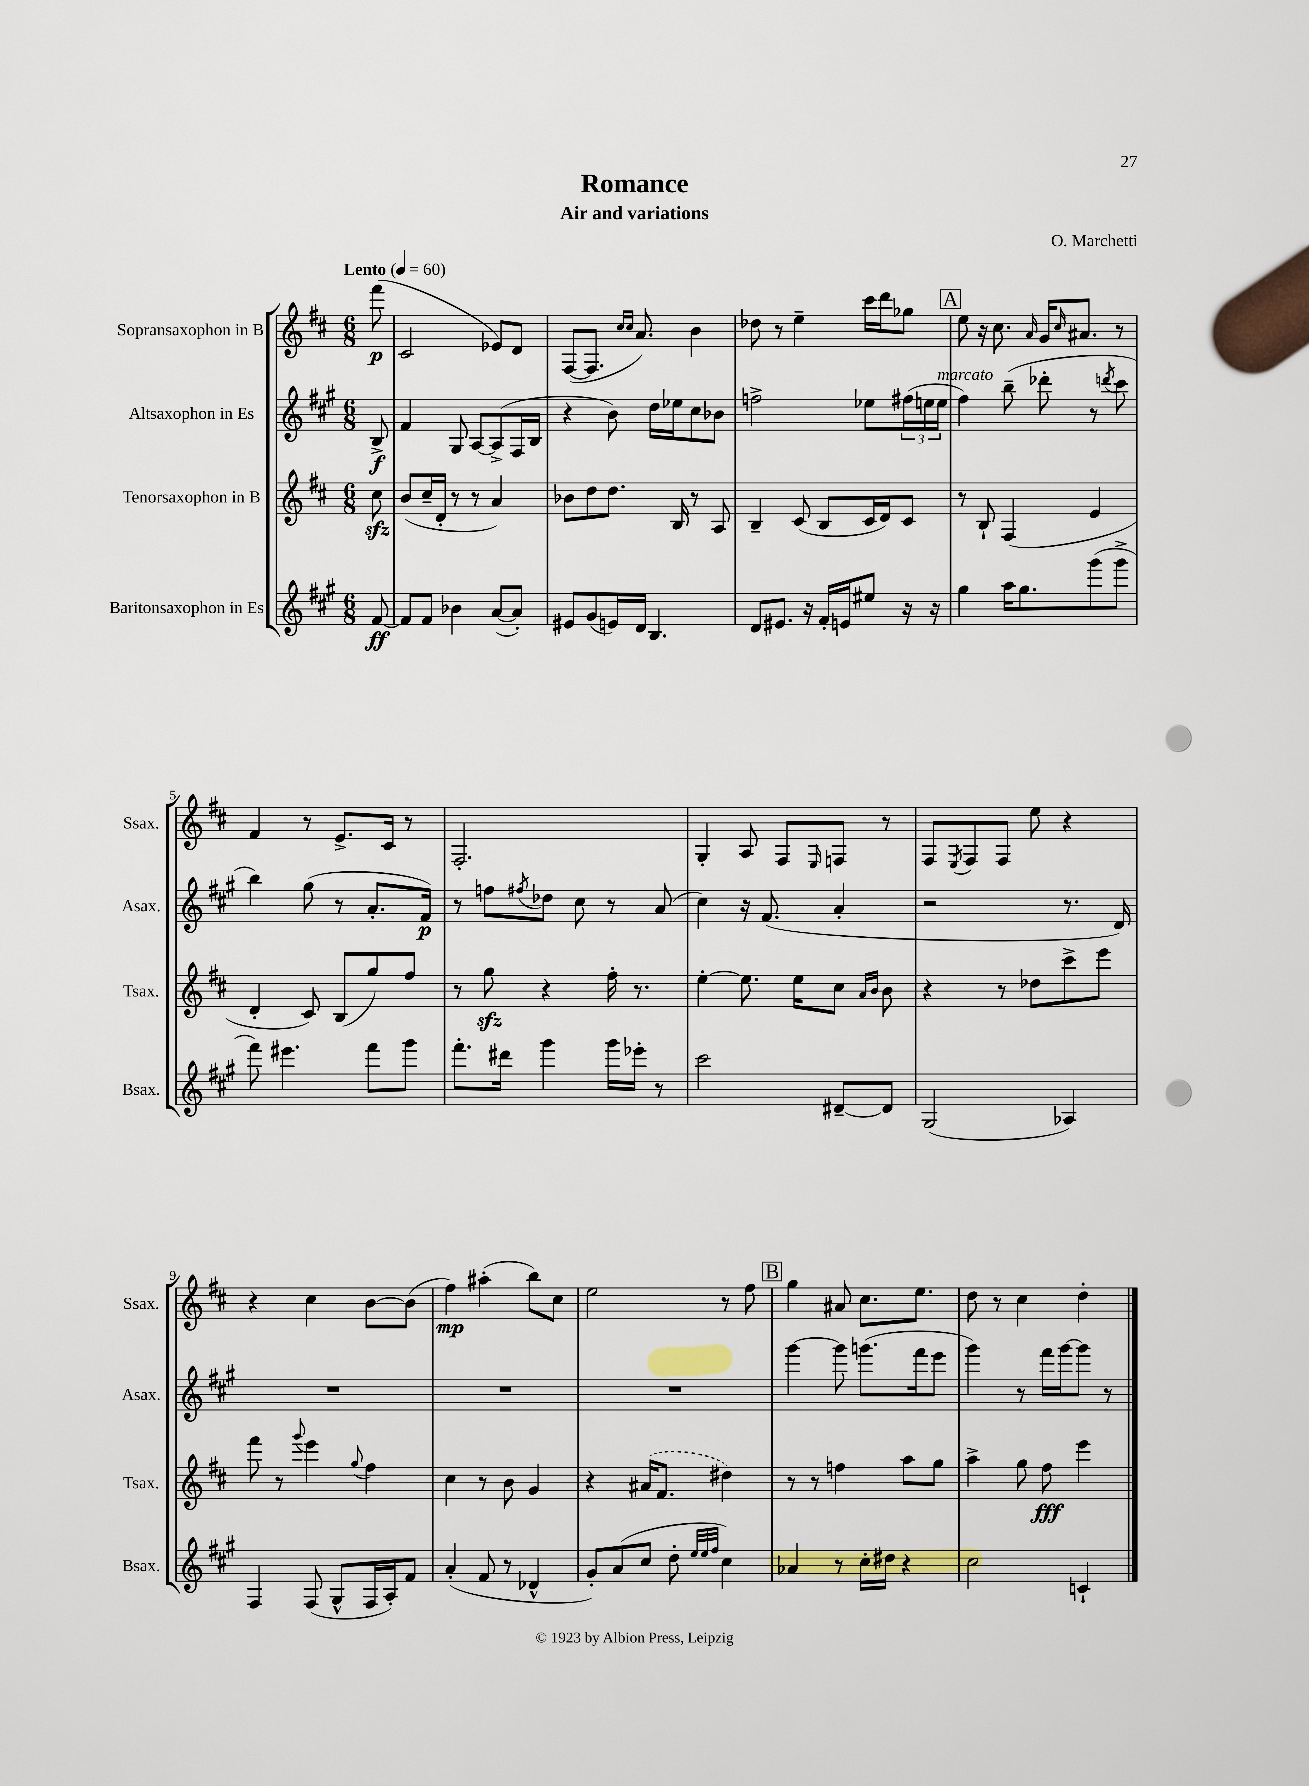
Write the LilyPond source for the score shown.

\header { title = "Romance" composer = "O. Marchetti" subtitle = "Air and variations" }
<<
\new StaffGroup <<
\new Staff = "s0" \with { instrumentName = "Sopransaxophon in B" shortInstrumentName = "Ssax." } {
    \clef treble \key d \major \numericTimeSignature \time 6/8 \partial 8 \tempo "Lento" 4 = 60
    fis'''8\p( |
    cis'2 ees'8) d'8 |
    fis8~( fis8. \grace { cis''16 cis''16 } a'8.) b'4 |
    des''8 r8 e''4-- cis'''16 d'''16 ges''8 |
    \mark \markup { \box "A" } e''8 r16 cis''8. \grace { a'16 } g'16 \grace { cis''16 } ais'8. r8 |
    fis'4 r8 e'8.-> cis'16 r8 |
    fis2.-. |
    g4-. a8 fis8 \grace { e16 } f8 r8 |
    fis8 \acciaccatura { e8 } fis8 fis8 e''8 r4 |
    r4 cis''4 b'8~ b'8( |
    fis''4\mp) ais''4-.( b''8) cis''8 |
    e''2 r8 fis''8 |
    \mark \markup { \box "B" } g''4 ais'8 cis''8. e''8. |
    d''8 r8 cis''4 d''4-. \bar "|." |
}
\new Staff = "s1" \with { instrumentName = "Altsaxophon in Es" shortInstrumentName = "Asax." } {
    \clef treble \key a \major \numericTimeSignature \time 6/8 \partial 8
    b8->\f |
    fis'4 gis8 a8~ a8->( fis16 b16 |
    r4 b'8) d''16 ees''16 cis''8 bes'8 |
    f''2-> ees''8 \tuplet 3/2 { fis''16( e''16 e''16^\markup { \italic "marcato" } } |
    \mark \markup { \box "A" } fis''4) b''8--( des'''8-. r8 \acciaccatura { d'''8 } cis'''8 |
    b''4) gis''8( r8 a'8.-. fis'16\p) |
    r8 f''8 \acciaccatura { fis''8 } des''8 cis''8 r8 a'8( |
    cis''4) r16 fis'8.( a'4-. |
    r2 r8. d'16) |
    R2. |
    R2. |
    R2. |
    \mark \markup { \box "B" } gis'''4~ gis'''8 g'''8.( fis'''16 e'''8 |
    gis'''4) r8 fis'''16 gis'''16~ gis'''8 r8 \bar "|." |
}
\new Staff = "s2" \with { instrumentName = "Tenorsaxophon in B" shortInstrumentName = "Tsax." } {
    \clef treble \key d \major \numericTimeSignature \time 6/8 \partial 8
    cis''8\sfz |
    b'8( cis''16-- d'16-. r8 r8 a'4) |
    bes'8 d''8 d''8. b16 r8 a8 |
    b4-- cis'8( b8 cis'16 d'16) cis'8 |
    \mark \markup { \box "A" } r8 b8-! fis4( e'4 |
    d'4-. cis'8) b8( g''8) fis''8 |
    r8 g''8\sfz r4 fis''16-. r8. |
    e''4~-. e''8. e''16 cis''8 \grace { a'16 b'16 } b'8 |
    r4 r8 des''8 cis'''8-> e'''8 |
    fis'''8 r8 \appoggiatura { g'''8 } e'''4 \appoggiatura { g''8 } fis''4 |
    cis''4 r8 b'8 g'4 |
    r4 \once \slurDashed ais'16( fis'8. dis''4) |
    \mark \markup { \box "B" } r8 r8 f''4 a''8 g''8 |
    a''4-> g''8 fis''8\fff e'''4 \bar "|." |
}
\new Staff = "s3" \with { instrumentName = "Baritonsaxophon in Es" shortInstrumentName = "Bsax." } {
    \clef treble \key a \major \numericTimeSignature \time 6/8 \partial 8
    fis'8~\ff |
    fis'8 fis'8 bes'4 a'8~( a'8-.) |
    eis'8 gis'8( e'16) d'16 b4. |
    d'8 eis'8. r16 fis'16-. e'16 eis''8 r16 r16 |
    \mark \markup { \box "A" } gis''4 a''16 gis''8. gis'''8( gis'''8-> |
    fis'''8) eis'''4. fis'''8 gis'''8 |
    fis'''8.-. dis'''16 gis'''4 gis'''16 ees'''16-. r8 |
    cis'''2 dis'8~-- dis'8 |
    gis2( aes4) |
    fis4 fis8( gis8-^ fis16 a16-.) fis'8 |
    a'4-.( fis'8 r8 des'4-^ |
    gis'8-.) a'8( cis''8 d''8-. \grace { e''32 e''32 fis''32 } cis''4) |
    \mark \markup { \box "B" } aes'4 r8 cis''16-. dis''16 r4 |
    cis''2 c'4-! \bar "|." |
}
>>
>>
